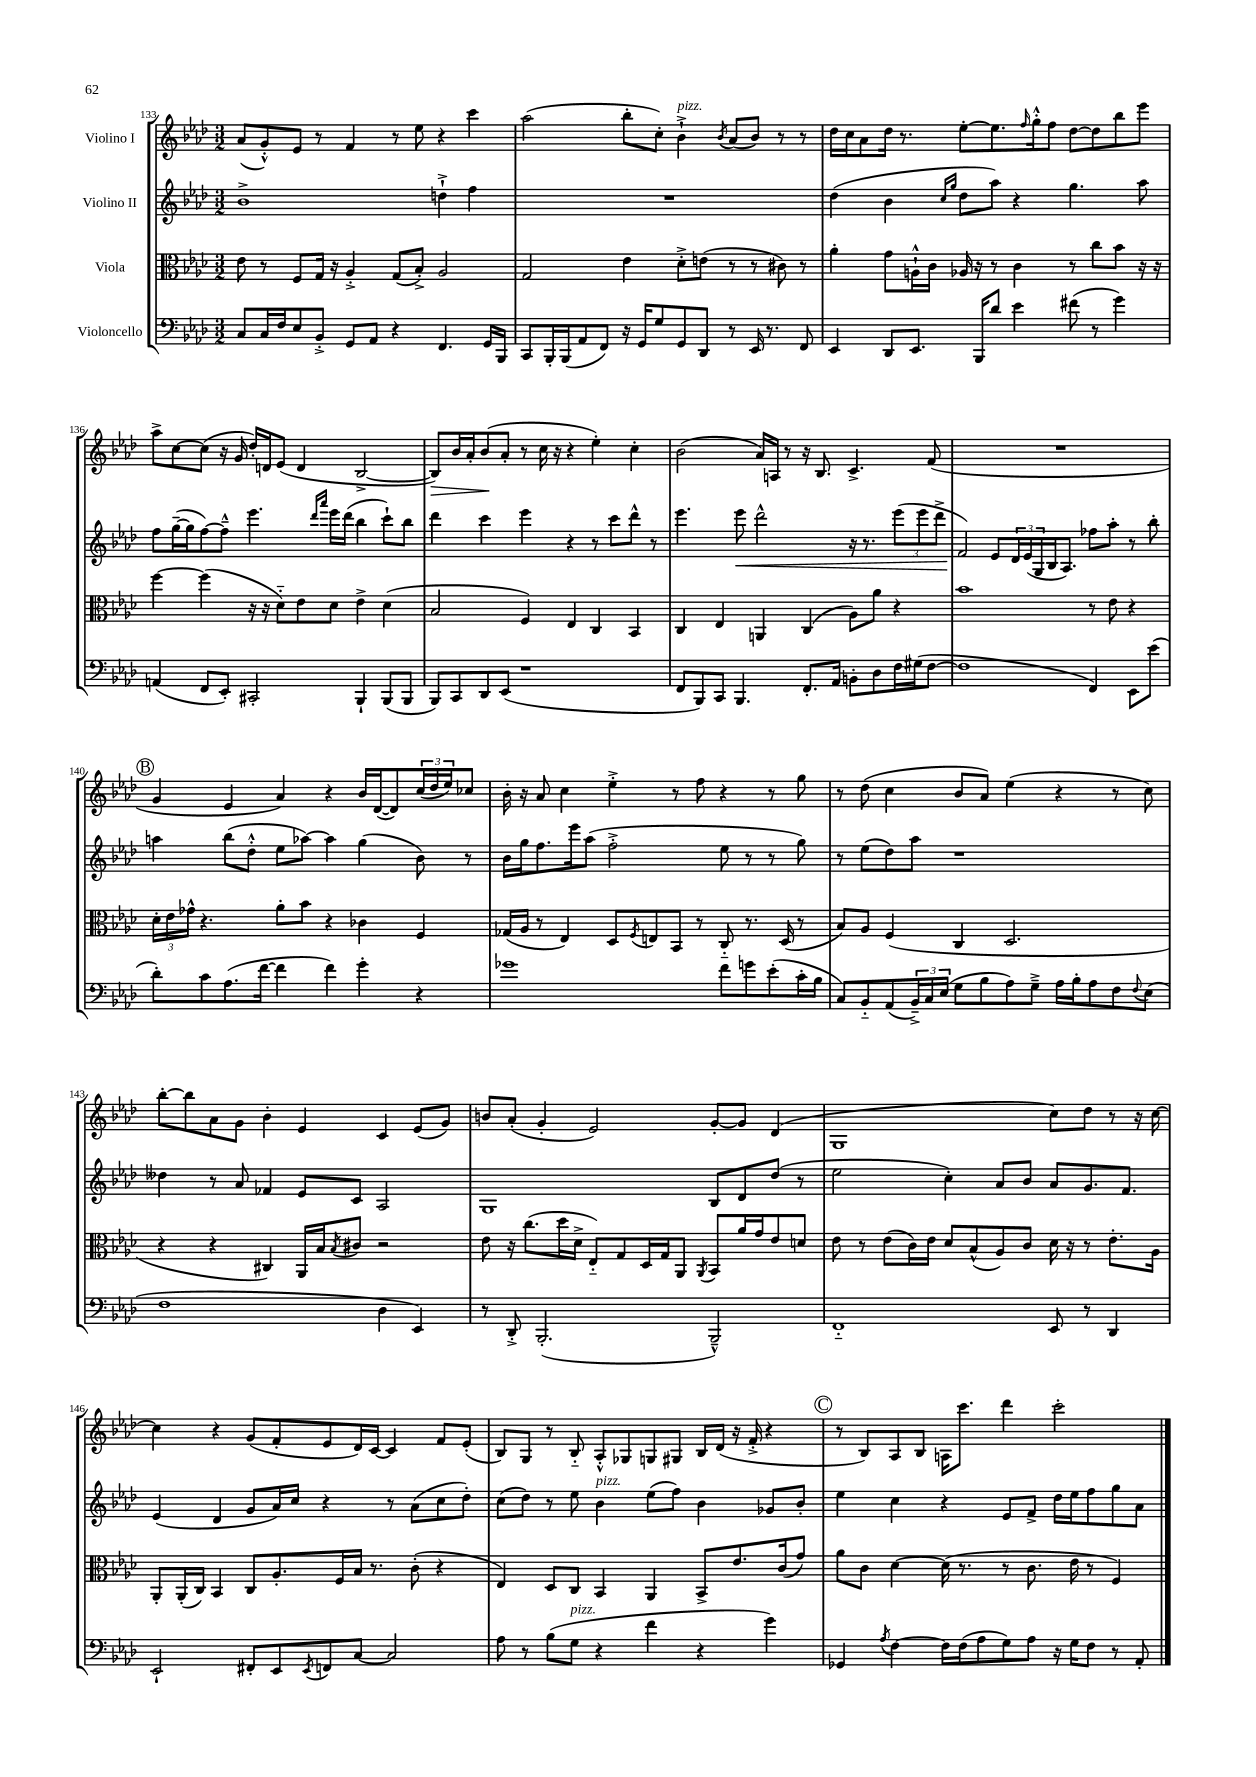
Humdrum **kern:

**kern	**kern	**kern	**dynam	**kern	**dynam
*part4	*part3	*part2	*part2	*part1	*part1
*staff4	*staff3	*staff2	*staff2	*staff1	*staff1
*I"Violoncello	*I"Viola	*I"Violino II	*	*I"Violino I	*
*clefF4	*clefC3	*clefG2	*	*clefG2	*
*k[b-e-a-d-]	*k[b-e-a-d-]	*k[b-e-a-d-]	*	*k[b-e-a-d-]	*
*M3/2	*M3/2	*M3/2	*	*M3/2	*
=133	=133	=133	=133	=133	=133
8C/L	8e-\	1b-^	.	(8a-/L	.
16C/L	8r	.	.	8g'^^/)	.
16F/J	.	.	.	.	.
8E-/	8F/L	.	.	8e-/J	.
8BB-'^/J	16G/Jk	.	.	8r	.
.	16r	.	.	.	.
8GG/L	4A-'^/	.	.	4f/	.
8AA-/J	.	.	.	.	.
4r	(8G/L	.	.	8r	.
.	8B-'^/J)	.	.	8ee-\	.
4.FF/	2A-/	4ddn`^\	.	4r	.
.	.	4ff\	.	4ccc\	.
16GG/LL	.	.	.	.	.
16BBB-/JJ	.	.	.	.	.
=134	=134	=134	=134	=134	=134
8CC/L	2G/	1.r	.	(2aa-\	.
16BBB-'/L	.	.	.	.	.
(16BBB-/J	.	.	.	.	.
8AA-/	.	.	.	.	.
8FF/J)	.	.	.	.	.
16r	4e-\	.	.	8bb-'\L	.
16GG/KL	.	.	.	.	.
8G/	.	.	.	8cc'\J)	.
!	!	!	!	!LO:TX:a:i:t=pizz.	!
8GG/	8d-'^\L	.	.	4b-`^\	.
8DD-/J	(8en\J	.	.	.	.
.	.	.	.	8qb-/	.
8r	8r	.	.	(8a-/L	.
16EE-/	8r	.	.	8b-/J)	.
8.r	.	.	.	.	.
.	8c#X\)	.	.	8r	.
8FF/	8r	.	.	8r	.
=135	=135	=135	=135	=135	=135
4EE-/	4a-'\	(4dd-\	.	16dd-\LL	.
.	.	.	.	16cc\J	.
.	.	.	.	8a-\	.
8DD-/L	8g\L	4b-\	.	16dd-\Jk	.
.	.	.	.	8.r	.
8.EE-/J	16An`^^\L	.	.	.	.
.	16c\JJ	.	.	.	.
.	.	16qqcc/LL	.	.	.
.	.	16qqgg/JJ	.	.	.
.	16A-X/	8dd-\L	.	[8ee-'\L	.
16BBB-/KL	16r	.	.	.	.
8d-/J	8r	8aa-\J)	.	8.ee-\]	.
4e-\	4c\	4r	.	.	.
.	.	.	.	16qqff/	.
.	.	.	.	16gg'^^\k	.
.	.	.	.	8ff\J	.
(8f#X\	8r	4.gg\	.	[8dd-\L	.
8r	8cc\L	.	.	8dd-\]	.
4g\)	8b-\J	.	.	8bb-\	.
.	16r	8aa-\	.	8eee-\J	.
.	16r	.	.	.	.
!!LO:LB:g=z
=136	=136	=136	=136	=136	=136
(4AAn/	[4ff\	8ff\L	.	8aa-^\L	.
.	.	([16gg~\L	.	[8cc\	.
.	.	16gg\J]	.	.	.
8FF/L	(4ff\]	[8ff\)	.	(8cc\J]	.
8EE-'/J)	.	8ff~^^\J]	.	16r	.
.	.	.	.	16g/	.
2CC#X'/	16r	4.eee-\	.	16dd-'/LL)	.
.	16r	.	.	16dn/J	.
.	8d-\L)	.	.	(8e-/J	.
.	8e-\	.	.	4d/	.
.	.	16qqddd-/LL	.	.	.
.	.	16qqaaa-/JJ	.	.	.
.	8d-\J	16eee-\LL	.	.	.
.	.	(16ddd-\JJ	.	.	.
4BBB-`/	4e-^\	4bb-\	.	[2B-^/	.
(8BBB-/L	(4d-\	8ccc`\L)	.	.	.
8BBB-/J	.	8bb-\J	.	.	.
=137	=137	=137	=137	=137	=137
!	!	!	!	!	!LO:HP:b
8BBB-/L)	2B-/	4ddd-\	.	8B-/L])	>
8CC/	.	.	.	16b-/L	.
.	.	.	.	16a-'/J	.
8DD-/	.	4ccc\	.	(8b-/	.
(8EE-/J	.	.	.	8a-'/J	]
1r	4F/)	4eee-\	.	8r	.
.	.	.	.	16cc\	.
.	.	.	.	16r	.
.	4E-/	4r	.	4r	.
.	4C/	8r	.	4ee-'\)	.
.	.	8ccc\L	.	.	.
.	4BB-/	8ddd-^^\J	.	4cc'\	.
.	.	8r	.	.	.
=138	=138	=138	=138	=138	=138
8FF/L	4C/	4.eee-\	.	(2b-\	.
8BBB-/)	.	.	.	.	.
8CC/J	4E-/	.	.	.	.
!	!	!	!LO:HP:b	!	!
4.BBB-/	.	8eee-\	<	.	.
.	4AAn/	2ddd-^^\	.	16a-/LL)	.
.	.	.	.	16An/JJ	.
.	.	.	.	8r	.
8.FF'/L	(4C/	.	.	16r	.
.	.	.	.	8.B-/	.
16AA-/Jk	.	.	.	.	.
8BBn'\L	8A-\L)	16r	.	4.c^/	.
.	.	8.r	.	.	.
8D-\	8a-\J	.	.	.	.
16F\L	4r	(12eee-\L	.	.	.
(16G#X\J	.	.	.	.	.
.	.	12eee-\	.	.	.
[8F\J	.	.	.	(8f/	.
.	.	12ddd-^\J	.	.	.
=139	=139	=139	=139	=139	=139
1F]	1b-	2f/)	.	1.r	.
.	.	8e-/L	[	.	.
.	.	24d-/L	.	.	.
.	.	(24e-/	.	.	.
.	.	24G/	.	.	.
.	.	16B-/J	.	.	.
.	.	8.A-/J)	.	.	.
4FF/)	8r	8ff-X\L	.	.	.
.	8e-\	8aa-'\J	.	.	.
8EE-\L	4r	8r	.	.	.
(8e-\J	.	8bb-'\	.	.	.
!!LO:LB:g=z
!!LO:REH:place=s1:t=B
=140	=140	=140	=140	=140	=140
8d-'\L)	24d-'\LL	4aan\	.	4g/	.
.	24e-\	.	.	.	.
.	24g-X^^\JJ	.	.	.	.
8c\	4.r	.	.	.	.
(8.A-\	.	(8bb-\L	.	4e-/	.
.	.	8dd-'^^\J	.	.	.
[16f\Jk	.	.	.	.	.
4f\]	8a-'\L	8ee-\L	.	4a-/)	.
.	8b-\J	[8aa-X\J)	.	.	.
4f\)	4r	4aa-\]	.	4r	.
4g'\	4c-X\	(4gg\	.	16b-/LL	.
.	.	.	.	([16d-/J	.
.	.	.	.	8d-/])	.
4r	4F/	8b-\)	.	(24cc/L	.
.	.	.	.	24dd-/	.
.	.	.	.	24ee-/J)	.
.	.	8r	.	8cc-X/J	.
=141	=141	=141	=141	=141	=141
1g-X	(16G-X/LL	16b-\LL	.	16b-'\	.
.	16A-/JJ	16gg\J	.	16r	.
.	8r	8.ff\	.	8a-/	.
.	4E-/)	.	.	4cc\	.
.	.	16eee-\k	.	.	.
.	.	(8aa-\J	.	.	.
.	8D-/L	2ff'^\	.	4ee-'^\	.
.	8qF/	.	.	.	.
.	8En/	.	.	.	.
.	8BB-/J	.	.	8r	.
.	8r	.	.	8ff\	.
8f\L	8C/	8ee-\	.	4r	.
8gn\	8.r	8r	.	.	.
(8e-'\	.	8r	.	8r	.
.	(16D-/	.	.	.	.
16c'\L	8r	8gg\)	.	8gg\	.
16B-\JJ	.	.	.	.	.
=142	=142	=142	=142	=142	=142
8C/L)	8B-/L)	8r	.	8r	.
8BB-/	8A-/J	(8ee-\L	.	(8dd-\	.
(8AA-/	(4F/	8dd-\)	.	4cc\	.
24BB-~^/L)	.	8aa-\J	.	.	.
24C/	.	.	.	.	.
(24E-/JJ	.	.	.	.	.
8G\L	4C/	1r	.	8b-/L	.
8B-\	.	.	.	8a-/J)	.
8A-\)	2.D-/	.	.	(4ee-\	.
8G~^\J	.	.	.	.	.
16A-\LL	.	.	.	4r	.
16B-'\J	.	.	.	.	.
8A-\	.	.	.	.	.
8F\	.	.	.	8r	.
8qqF/	.	.	.	.	.
(8E-\J	.	.	.	8cc\)	.
!!LO:LB:g=z
=143	=143	=143	=143	=143	=143
1F	4r	4dd--X\	.	[8bb-'\L	.
.	.	.	.	8bb-\]	.
.	4r	8r	.	8a-\	.
.	.	8a-/	.	8g\J	.
.	4C#X/)	4f-X/	.	4b-'\	.
.	16AA-/LL	8e-/L	.	4e-/	.
.	16B-/J	.	.	.	.
.	8qB-/	.	.	.	.
.	8c#X/J	8c/J	.	.	.
4D-\	2r	2A-/	.	4c/	.
4EE-/)	.	.	.	(8e-/L	.
.	.	.	.	8g/J)	.
=144	=144	=144	=144	=144	=144
8r	8e-\	1G	.	8bn/L	.
8DD-'^/	16r	.	.	(8a-'/J	.
.	(8.cc\L	.	.	.	.
(2.BBB-'/	.	.	.	4g'/	.
.	16dd-\L	.	.	.	.
.	16d-^\JJ	.	.	.	.
.	8E-/L)	.	.	2e-/)	.
.	8G/	.	.	.	.
.	16D-/L	.	.	.	.
.	16G/J	.	.	.	.
.	8AA-/J	.	.	.	.
.	8qAA-/	.	.	.	.
2BBB-~^^/)	8BB-/L	8B-/L	.	[8g'/L	.
.	16a-/L	8d-/	.	8g/J]	.
.	16g/J	.	.	.	.
.	8e-/	(8dd-/J	.	(4d-/	.
.	8dn/J	8r	.	.	.
=145	=145	=145	=145	=145	=145
1FF	8e-\	2ee-\	.	1G	.
.	8r	.	.	.	.
.	(8e-\L	.	.	.	.
.	16c\L)	.	.	.	.
.	16e-\JJ	.	.	.	.
.	8d-/L	4cc'\)	.	.	.
.	(8B-^^/	.	.	.	.
.	8A-/)	8a-/L	.	.	.
.	8c/J	8b-/J	.	.	.
8EE-/	16d-\	8a-/L	.	8cc\L)	.
.	16r	.	.	.	.
8r	8r	8.g/	.	8dd-\J	.
4DD-/	8.e-'\L	.	.	8r	.
.	.	8.f/J	.	.	.
.	.	.	.	16r	.
.	16A-\Jk	.	.	[16cc\	.
!!LO:LB:g=z
=146	=146	=146	=146	=146	=146
2EE-`/	8AA-'/L	(4e-/	.	4cc\]	.
.	(16AA-'/L	.	.	.	.
.	16C/JJ)	.	.	.	.
.	4BB-/	4d-/	.	4r	.
8FF#X'/L	8C/L	8g/L	.	(8g/L	.
8EE-/	8.A-'/	16a-/L)	.	8f'/	.
.	.	16cc/JJ	.	.	.
8qEE-/	.	.	.	.	.
8FFn/	.	4r	.	8e-/	.
.	16F/L	.	.	.	.
[8C/J	16B-/JJ	.	.	16d-/L)	.
.	8.r	.	.	[16c/JJ	.
2C/]	.	8r	.	4c/]	.
.	(8c'\	(8a-\L	.	.	.
.	4r	8cc\	.	8f/L	.
.	.	8dd-'\J)	.	(8e-'/J	.
=147	=147	=147	=147	=147	=147
8A-\	4E-/)	(8cc\L	.	8B-/L)	.
8r	.	8dd-\J)	.	8G/J	.
(8B-\L	8D-/L	8r	.	8r	.
!LO:TX:a:i:t=pizz.	!	!	!	!	!
8G\J	8C/J	8ee-\	.	8B-/	.
!	!	!LO:TX:a:i:t=pizz.	!	!	!
4r	4BB-/	4b-\	.	8A-'^^/L	.
.	.	.	.	8G-X/	.
4f\	4AA-/	(8ee-\L	.	8Gn/	.
.	.	8ff\J)	.	8G#X/J	.
4r	8BB-^/L	4b-\	.	16B-/LL	.
.	.	.	.	(16d-/JJ	.
.	8.e-/	.	.	16r	.
.	.	.	.	16f'^/	.
4g\)	.	8g-X/L	.	4r	.
.	(16c/k	.	.	.	.
.	8g/J)	8b-'/J	.	.	.
!!LO:REH:place=s1:t=C
=148	=148	=148	=148	=148	=148
4GG-X/	8a-\L	4ee-\	.	8r	.
.	8c\J	.	.	8B-/L)	.
8qA-/	.	.	.	.	.
[4F\	[4d-\	4cc\	.	8A-/	.
.	.	.	.	8B-/J	.
16F\LL]	(16d-\]	4r	.	16An\KL	.
(16F\J	8.r	.	.	8.ccc\J	.
8A-\	.	.	.	.	.
8G\)	8r	8e-/L	.	4ddd-\	.
8A-\J	8.c\	8f^/J	.	.	.
16r	.	16dd-\LL	.	2ccc'\	.
16G\KL	16e-\	16ee-\J	.	.	.
8F\J	8r	8ff\	.	.	.
8r	4F/)	8gg\	.	.	.
8AA-'/	.	8a-\J	.	.	.
==	==	==	==	==	==
*-	*-	*-	*-	*-	*-
